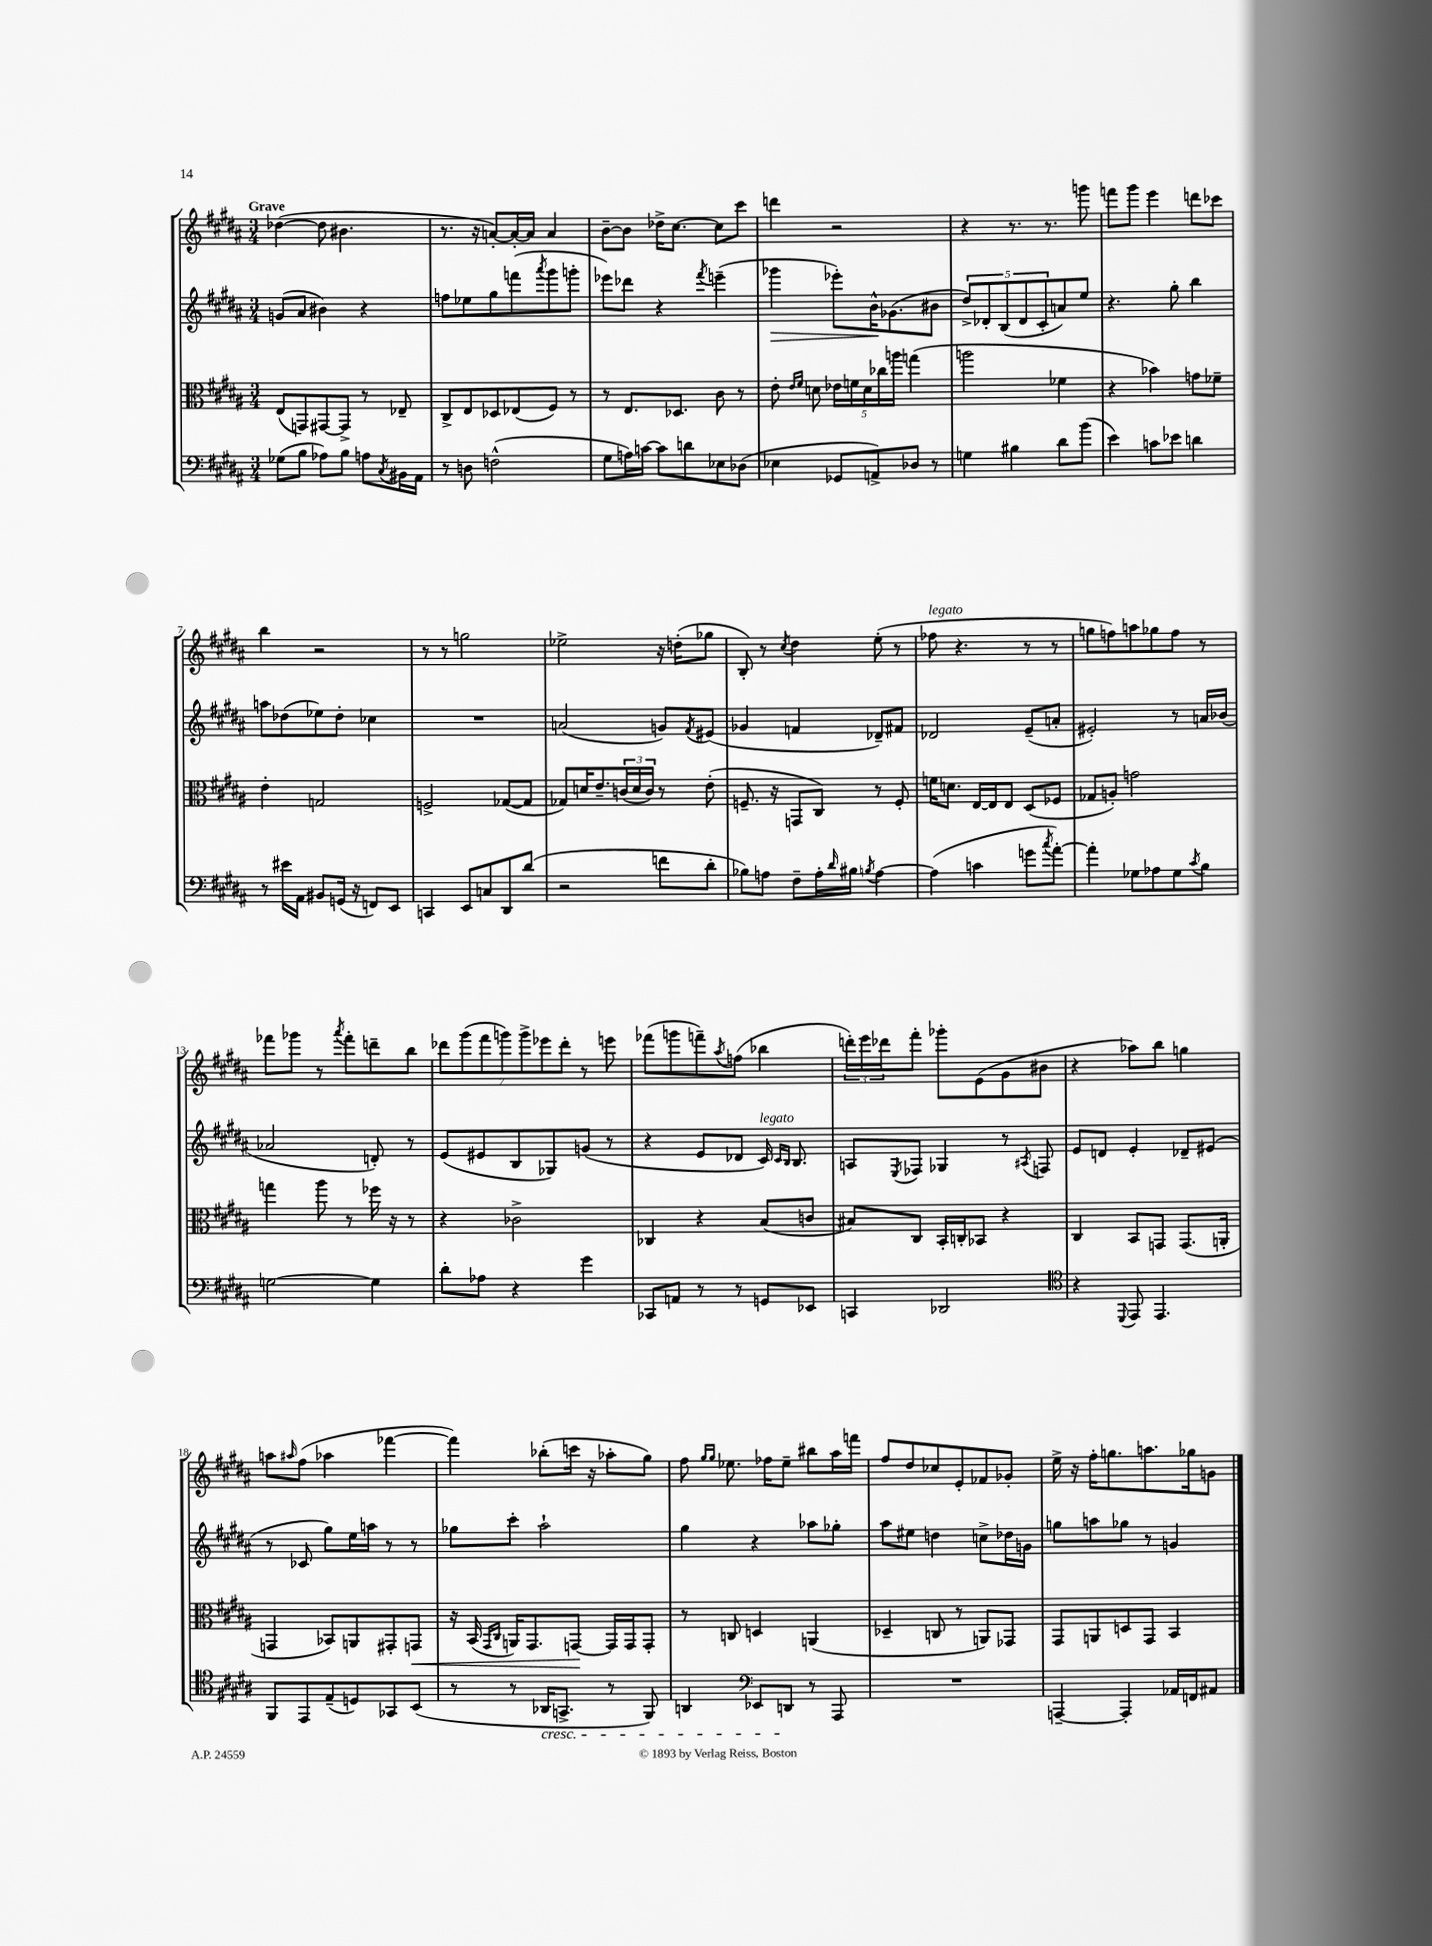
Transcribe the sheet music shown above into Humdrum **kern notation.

**kern	**kern	**dynam	**kern	**dynam	**kern
*part4	*part3	*part3	*part2	*part2	*part1
*staff4	*staff3	*staff3	*staff2	*staff2	*staff1
*clefF4	*clefC3	*	*clefG2	*	*clefG2
*k[f#c#g#d#a#]	*k[f#c#g#d#a#]	*	*k[f#c#g#d#a#]	*	*k[f#c#g#d#a#]
*M3/4	*M3/4	*	*M3/4	*	*M3/4
=1	=1	=1	=1	=1	=1
!	!	!	!	!	!LO:TX:a:B:t=Grave
(8G-X\L	(8E/L	.	(8gn/L	.	([4dd-X\
8B\J	8GGn/)	.	8a#/J	.	.
8A-X\L)	[8GG#X/	.	4b#X\)	.	8dd-\]
8B\J	8GG#^/J]	.	.	.	4.b#X\
8An\L	8r	.	4r	.	.
8qC#/	.	.	.	.	.
16BB#X\L	8E-X~/	.	.	.	.
16AA#\JJ	.	.	.	.	.
=2	=2	=2	=2	=2	=2
8r	8C#^/L	.	8ffn\L	.	8.r
8Dn\	8E/	.	8ee-X\	.	.
.	.	.	.	.	16r
(2Fn^^\	8D-X/	.	8gg#\	.	[8an'/L)
.	(8E-X/	.	(8fffn\	.	16a'/L_
.	.	.	.	.	16a/JJ]
.	.	.	8qaaa#/	.	.
.	8F#/J)	.	8ggg#\	.	4a/
.	8r	.	8gggn'\J	.	.
=3	=3	=3	=3	=3	=3
8G#\L	8r	.	8eee-X\L)	.	[8b~\L
16An\L)	8.E/L	.	8ddd-X\J	.	8b\J]
[16cn\JJ	.	.	.	.	.
8c\L]	.	.	4r	.	16dd-X^\KL
.	8.D-X/J	.	.	.	[8.cc#\J
8dn\	.	.	.	.	.
.	.	.	8qfff#/	.	.
8E-X\	8c#\	.	(4eeen~\	.	8cc#\L]
(8D-X\J	8r	.	.	.	8ccc#\J
=4	=4	=4	=4	=4	=4
!	!	!	!	!LO:HP:b	!
4E-X\	8e'\	.	4ggg-X\	>	4dddn\
.	16qqe/LL	.	.	.	.
.	16qqf#/JJ	.	.	.	.
.	8dn\	.	.	.	.
8GG-X/L	20e-X\LL	.	8eee-X'\L)	.	2r
.	20fn\	.	.	.	.
.	20d\	.	.	.	.
8AAn^/)	.	.	16b^^\K	.	.
.	20cc-X\	.	.	.	.
.	.	.	(8.g-X\	]	.
.	20aan\JJ	.	.	.	.
8D-X/J	(4ggn\	.	.	.	.
8r	.	.	8b#X\J	.	.
=5	=5	=5	=5	=5	=5
4Gn\	2aan\	.	10dd#^/L)	.	4r
.	.	.	10d-X'/	.	.
.	.	.	(10B/	.	.
4B#X\	.	.	.	.	8.r
.	.	.	10d-/	.	.
.	.	.	10c#'/	.	.
.	.	.	.	.	8.r
8d#\L	4f-X\	.	8an/)	.	.
(8b\J	.	.	8ee/J	.	8gggn\
=6	=6	=6	=6	=6	=6
4e\)	4r	.	4.r	.	8fffn\L
.	.	.	.	.	8ggg#\J
8cn\L	4b-X\)	.	.	.	4eee\
8e-X\J	.	.	8gg#'\	.	.
4dn\	8gn\L	.	4bb\	.	8dddn\L
.	8f-X~\J	.	.	.	8ccc-X\J
!!LO:LB:g=z
=7	=7	=7	=7	=7	=7
8r	4e'\	.	8aan\L	.	4bb\
16e#X\LL	.	.	(8dd-X\	.	.
16AA#\JJ	.	.	.	.	.
8BB#X/L	2Gn/	.	8ee-X\)	.	2r
(16GGn/Jk	.	.	8dd-'\J	.	.
16r	.	.	.	.	.
8FFn/L)	.	.	4cc-X\	.	.
8EE/J	.	.	.	.	.
=8	=8	=8	=8	=8	=8
4CCn/	2Fn^/	.	2.r	.	8r
.	.	.	.	.	8r
8EE/L	.	.	.	.	2ggn\
8Cn/	.	.	.	.	.
8DD#/	([8G-X/L	.	.	.	.
(8d#/J	8G-/J]	.	.	.	.
=9	=9	=9	=9	=9	=9
2r	8G-X/L)	.	(2an/	.	2ee-X^\
.	16dn/K	.	.	.	.
.	8.e~/	.	.	.	.
.	(24cn/L	.	.	.	.
.	24d/	.	.	.	.
.	24c/JJ)	.	.	.	.
8fn\L	8r	.	8gn/L)	.	16r
.	.	.	.	.	(16ddn'\KL
.	.	.	8qf#/	.	.
8d#'\J	(8e'\	.	(8e#X/J	.	8gg-X\J
=10	=10	=10	=10	=10	=10
8B-X\L)	8.Fn~/	.	4g-X/	.	8B'/)
8An\J	.	.	.	.	8r
.	16r	.	.	.	.
.	.	.	.	.	8qcc#/
8F#~\L	8GGn/L	.	4fn/	.	4dd#\
16A'\L	8C#/J)	.	.	.	.
16qqd#/	.	.	.	.	.
16B#X\JJ	.	.	.	.	.
8qBn/	.	.	.	.	.
[4A\	8r	.	8d-X~/L)	.	(8ee'\
.	8F'/	.	8f#X/J	.	8r
=11	=11	=11	=11	=11	=11
!	!	!	!	!	!LO:TX:a:i:t=legato
(4A\]	16fn\KL	.	2d-X/	.	8ff-X\
.	8.dn\J	.	.	.	.
.	.	.	.	.	4.r
4cn\	[16E/LL	.	.	.	.
.	16E/J]	.	.	.	.
.	8E/J	.	.	.	.
8gn\L	(8D#/L	.	(8e~/L	.	8r
8qcc#/	.	.	.	.	.
[8a#'\J)	8F-X/J	.	8an'/J	.	8r
=12	=12	=12	=12	=12	=12
4a#'\]	8G-X/L	.	2e#X'/)	.	8ggn\L
.	8An'/J)	.	.	.	8ffn\)
8G-X\L	2gn\	.	.	.	8aan\
8A-X\	.	.	.	.	8gg-X\
8G-\	.	.	8r	.	8ff\J
8qc#/	.	.	.	.	.
8B\J	.	.	16an/LL	.	8r
.	.	.	(16b-X/JJ	.	.
!!LO:LB:g=z
=13	=13	=13	=13	=13	=13
[2Gn\	4ggn\	.	2a-X/	.	8fff-X\L
.	.	.	.	.	8ggg-X\J
.	8aa#\	.	.	.	8r
.	.	.	.	.	8qaaa#/
.	8r	.	.	.	8fff-'\L
4G\]	16ff-X\	.	8dn'/)	.	8dddn~\
.	16r	.	.	.	.
.	8r	.	8r	.	8bb\J
=14	=14	=14	=14	=14	=14
8d#'\L	4r	.	(8e/L	.	14ddd-X\L
.	.	.	.	.	(14ggg#\
8A-X\J	.	.	8e#X/	.	.
.	.	.	.	.	14fff#\
.	.	.	.	.	14gggn\)
4r	2c-X^\	.	8B/	.	.
.	.	.	.	.	14ggg^\
.	.	.	.	.	14eee-X\
.	.	.	8G-X/)	.	.
.	.	.	.	.	14ddd-'\J
4g#\	.	.	(8gn/J	.	8r
.	.	.	8r	.	8eeen\
=15	=15	=15	=15	=15	=15
8CC-X/L	4C-X/	.	4r	.	(8fff-X\L
8AAn/J	.	.	.	.	8gggn\
8r	4r	.	8e/L	.	8fffn~\)
.	.	.	.	.	8qaa#/
8r	.	.	8d-X/J	.	(8ffn\J
!	!	!	!LO:TX:a:i:t=legato	!	!
8GGn/L	(8B/L	.	16c#/)	.	4bb-X\
.	.	.	16qqc#/LL	.	.
.	.	.	16qqB/JJ	.	.
.	.	.	8.B/	.	.
8EE-X/J	8cn/J	.	.	.	.
=16	=16	=16	=16	=16	=16
4CCn/	8B#X/L)	.	8An/L	.	24dddn'\LL)
.	.	.	.	.	24eee\
.	.	.	.	.	24ddd-X\J
.	.	.	8qE/	.	.
.	8C#/J	.	8F-X/J	.	8fff#'\J
2DD-X/	16BB'/LL	.	4G-X/	.	8ggg-X'\L
.	16Cn'/J	.	.	.	.
.	8BB-X/J	.	.	.	(8e\
.	4r	.	8r	.	8g#\
.	.	.	8qA#X/	.	.
.	.	.	8Fn/	.	8b#X\J
=17	=17	=17	=17	=17	=17
*clefC4	*	*	*	*	*
4r	4C#/	.	8e/L	.	4r
.	.	.	8dn/J	.	.
8qqDD#/	.	.	.	.	.
8EE/	8BB/L	.	4e'/	.	8aa-X\L)
4.EE/	8GGn/J	.	.	.	8bb\J
.	(8.GG/L	.	8d-X~/L	.	4ggn\
.	.	.	(8e#X/J	.	.
.	16AAn'/Jk	.	.	.	.
!!LO:LB:g=z
=18	=18	=18	=18	=18	=18
8FF#/L	4GGn/	.	8r	.	8aan\L
.	.	.	.	.	16qqaa#X/
8EE/	.	.	8c-X/	.	(8ff#\J
(8E~/	8BB-X/L)	.	8gg#\L)	.	4aa-X\
8Dn/)	8AAn/	.	16ee\L	.	.
.	.	.	16aan\JJ	.	.
8GG-X/	8GG#X'/	.	8r	.	[4fff-X\
!	!	!LO:HP:b	!	!	!
(8BB/J	8GGn/J	<	8r	.	.
=19	=19	=19	=19	=19	=19
8r	16r	.	8gg-X\L	.	4fff-\])
.	(16BB/	.	.	.	.
.	16qqGG#/LL	.	.	.	.
.	16qqC#/JJ	.	.	.	.
8r	16AAn/KL)	.	8ccc#'\J	.	.
.	8.GG#/	.	.	.	.
!LO:TX:b:i:t=cresc.	!	!	!	!	!
16AA-X/KL	.	.	2aa#`\	.	(8bb-X'\L
8.GGn^/J	.	.	.	.	.
.	[8GGn/J	.	.	.	16cccn\Jk
.	.	.	.	.	16r
8r	16GG/LL]	[	.	.	8aa-X'\L
.	16GG/J	.	.	.	.
8FF#/)	8GG'/J	.	.	.	8gg#\J)
=20	=20	=20	=20	=20	=20
4AAn/	8r	.	4gg#\	.	8ff#\
.	.	.	.	.	16qqgg#/LL
.	.	.	.	.	16qqgg#/JJ
.	8Cn/	.	.	.	8.ee-X\
*clefF4	*	*	*	*	*
8EE-X/L	4Dn/	.	4r	.	.
.	.	.	.	.	16ff-X\KL
8DDn/J	.	.	.	.	8ee-~\J
8r	(4AAn/	.	8aa-X\L	.	8bb#X\L
8AAA#/	.	.	8gg-X'\J	.	16aa#\L
.	.	.	.	.	16fffn\JJ
=21	=21	=21	=21	=21	=21
2.r	4D-X~/	.	8aa#\L	.	8ff#/L
.	.	.	8ee#X\J	.	8dd#/
.	8Cn/	.	4ddn\	.	8cc-X/
.	8r	.	.	.	8e'/
.	8AAn/L)	.	8ccn^\L	.	8f-X/
.	8GG-X/J	.	16dd-X\L	.	8g-X'/J
.	.	.	16gn\JJ	.	.
=22	=22	=22	=22	=22	=22
[4AAAn~/	8GG#/L	.	8ggn\L	.	16ee^\
.	.	.	.	.	16r
.	8AAn/	.	8aan\	.	16ff#'\KL
.	.	.	.	.	8.ggn\
4AAA'/]	8Dn/	.	8gg-X\J	.	.
.	8GG#/J	.	8r	.	8.aan\
16AA-X/LL	4BB/	.	4gn/	.	.
16FFn/J	.	.	.	.	16gg-X\k
8AA#X/J	.	.	.	.	8gn\J
==	==	==	==	==	==
*-	*-	*-	*-	*-	*-
